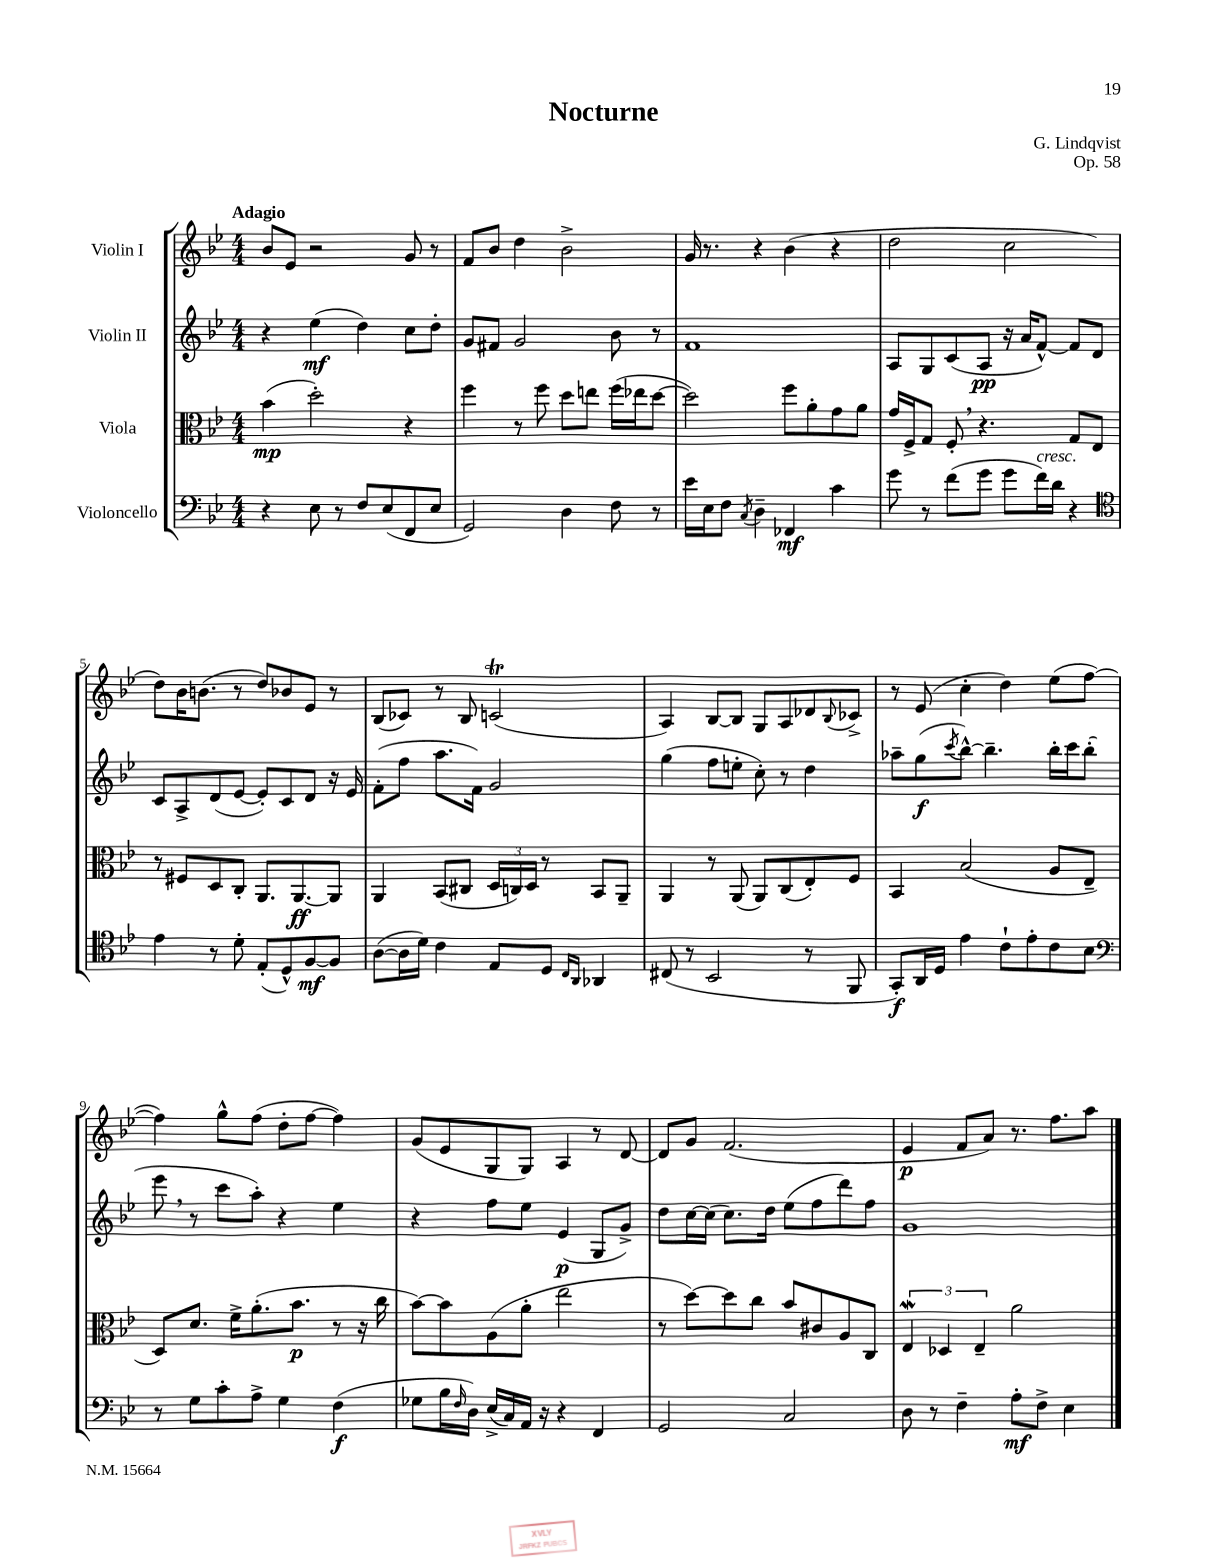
\header { title = "Nocturne" composer = "G. Lindqvist" opus = "Op. 58" }
<<
\new StaffGroup <<
\new Staff = "s0" \with { instrumentName = "Violin I" } {
    \clef treble \key bes \major \numericTimeSignature \time 4/4 \tempo "Adagio"
    bes'8 ees'8 r2 g'8 r8 |
    f'8 bes'8 d''4 bes'2-> |
    g'16 r8. r4 bes'4( r4 |
    d''2 c''2 |
    d''8) bes'16 b'8.( r8 d''8) bes'8 ees'8 r8 |
    bes8( ces'8) r8 bes8 c'2\trill( |
    a4) bes8~ bes8 g8 a8 des'8 \appoggiatura { bes8 } ces'8-> |
    r8 ees'8( c''4-. d''4) ees''8( f''8~ |
    f''4) g''8-^ f''8( d''8-. f''8~ f''4) |
    g'8( ees'8 g8 g8) a4 r8 d'8~ |
    d'8 g'8 f'2.( |
    ees'4\p f'8 a'8) r8. f''8. a''8 \bar "|." |
}
\new Staff = "s1" \with { instrumentName = "Violin II" } {
    \clef treble \key bes \major \numericTimeSignature \time 4/4
    r4 ees''4\mf( d''4) c''8 d''8-. |
    g'8 fis'8 g'2 bes'8 r8 |
    f'1 |
    a8 g8 c'8( a8\pp r16 a'16 f'8~-^) f'8 d'8 |
    c'8 a8-> d'8( ees'8~ ees'8-.) c'8 d'8 r16 ees'16 |
    f'8-.( f''8 a''8. f'16) g'2 |
    g''4( f''8 e''8-. c''8-.) r8 d''4 |
    aes''8-- g''8\f( \acciaccatura { c'''8 } bes''8~-^) bes''4.-- bes''16-. c'''16 bes''8-.( |
    ees'''8 \breathe r8 c'''8 a''8-.) r4 ees''4 |
    r4 f''8 ees''8 ees'4\p( g8 g'8->) |
    d''8 c''16~ c''16( c''8.) d''16 ees''8( f''8 d'''8) f''8 |
    g'1 \bar "|." |
}
\new Staff = "s2" \with { instrumentName = "Viola" } {
    \clef alto \key bes \major \numericTimeSignature \time 4/4
    bes'4\mp( d''2-.) r4 |
    f''4 r8 f''8 d''8 e''8 f''16( ees''16 d''8~ |
    d''2) f''8 a'8-. g'8 a'8 |
    g'16 f16-> g8 f8-. \breathe r4. g8 ees8 |
    r8 fis8 d8 c8-. a,8. a,8.~\ff a,8 |
    a,4 bes,8( cis8 \tuplet 3/2 { d16 c16) d16 } r8 bes,8 a,8-- |
    a,4 r8 a,8( a,8) c8( ees8-.) f8 |
    bes,4 bes2( a8 ees8-- |
    d8) d'8. f'16-> a'8.-.( bes'8.\p r8 r16 c''16 |
    bes'8~) bes'8 a8( a'8-. ees''2 |
    r8 d''8~) d''8 c''8 bes'8 cis'8 a8 c8 |
    \tuplet 3/2 { ees4\mordent des4 ees4-- } a'2 \bar "|." |
}
\new Staff = "s3" \with { instrumentName = "Violoncello" } {
    \clef bass \key bes \major \numericTimeSignature \time 4/4
    r4 ees8 r8 f8 ees8( f,8 ees8 |
    g,2) d4 f8 r8 |
    ees'16 ees16 f8 \acciaccatura { c8 } d4-- fes,4\mf c'4 |
    g'8 r8 f'8( g'8 g'8 f'16^\markup { \italic "cresc." }) d'16 r4 |
    \clef tenor ees'4 r8 d'8-. ees8-.( d8-^) f8~\mf f8 |
    a8~( a16 d'16) c'4 ees8 d8 \grace { c16 a,16 } aes,4 |
    cis8( r8 bes,2 r8 f,8 |
    g,8-.\f) a,16 d16 ees'4 c'8-! ees'8-. c'8 bes8 |
    \clef bass r8 g8 c'8-. a8-> g4 f4\f( |
    ges8 bes16 \grace { f16 } d16) ees16->( c16) a,16 r16 r4 f,4 |
    g,2 c2 |
    d8 r8 f4-- a8-.\mf f8-> ees4 \bar "|." |
}
>>
>>
